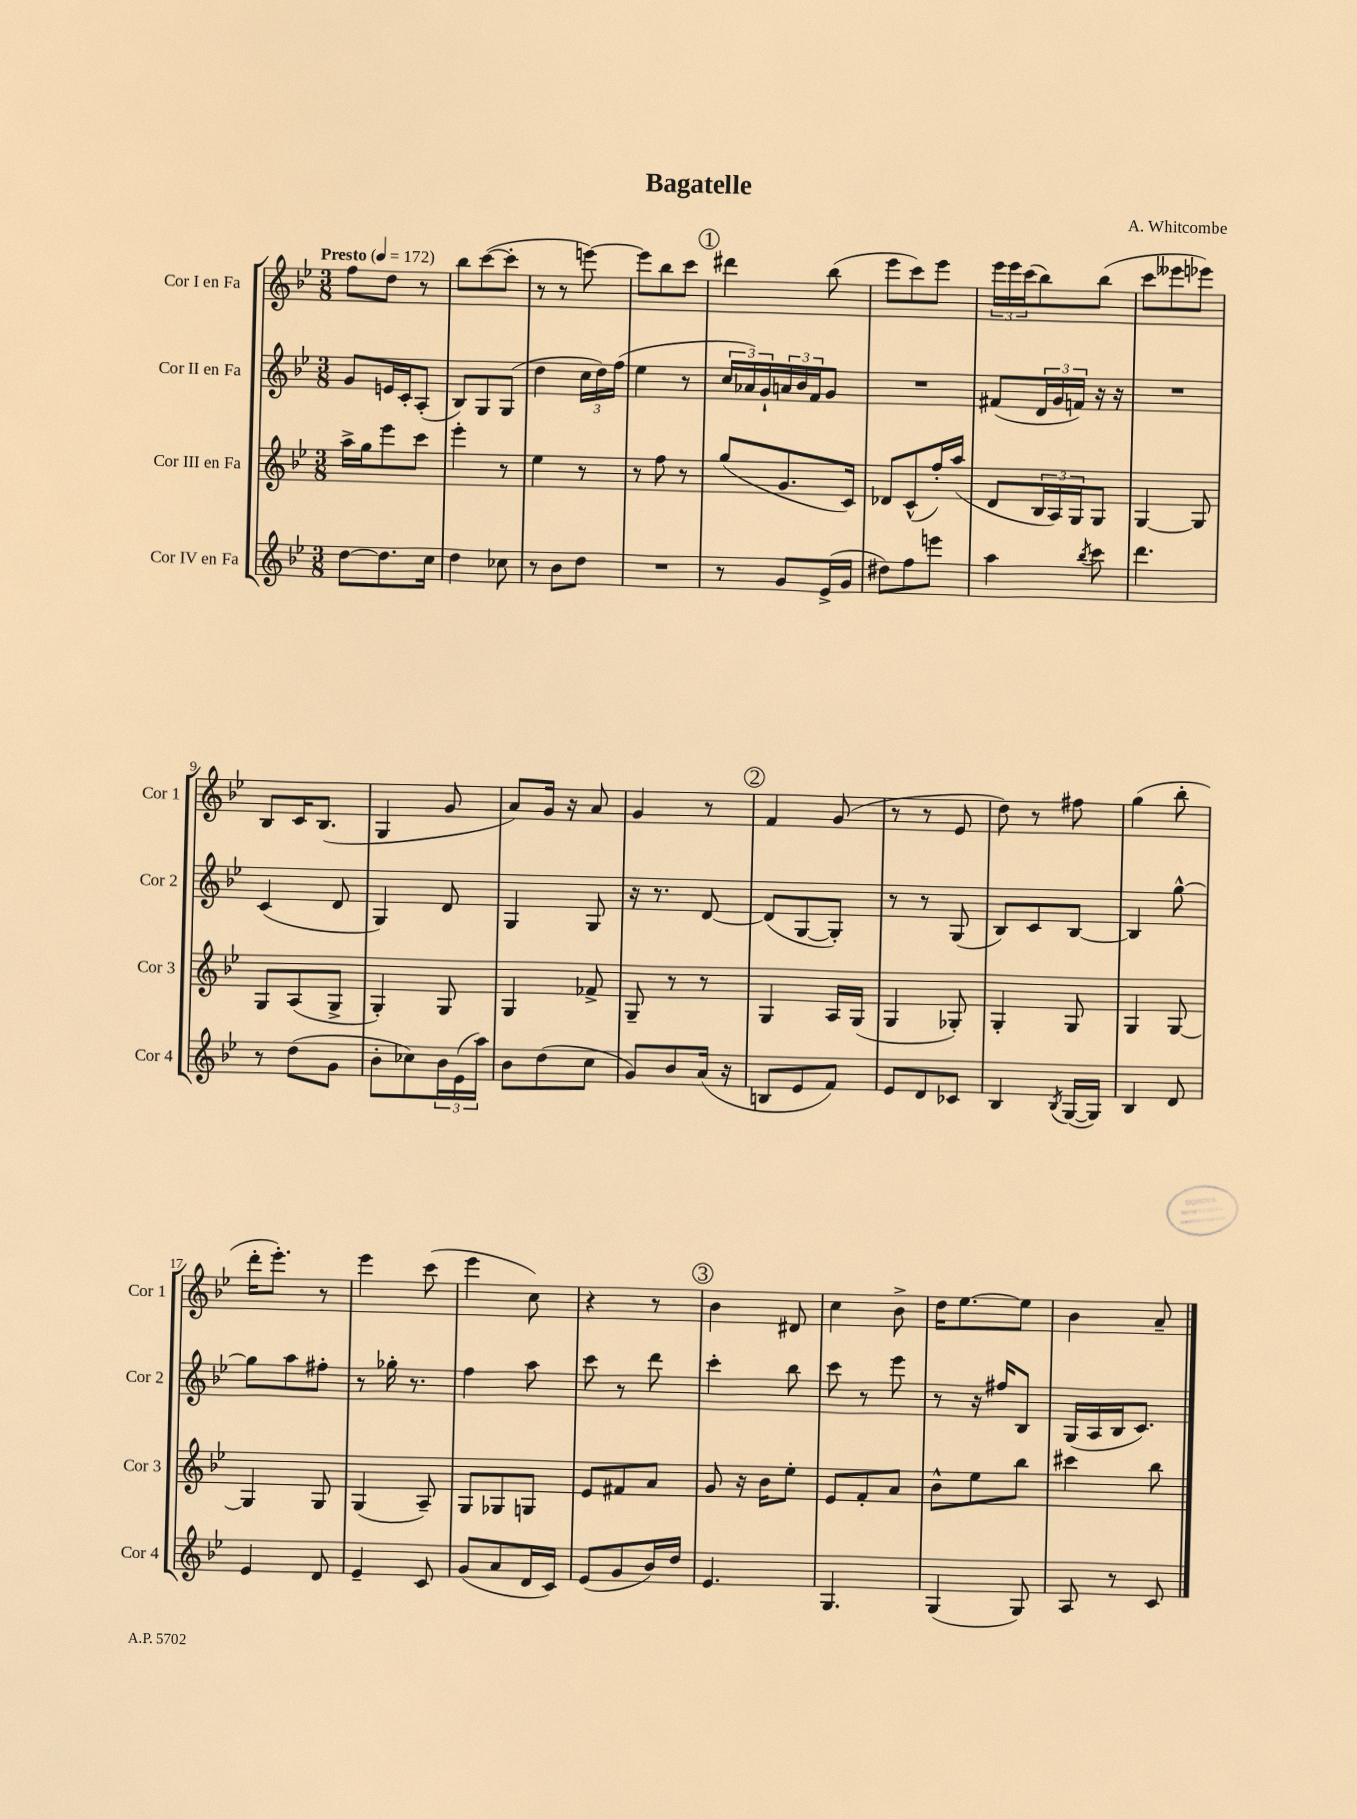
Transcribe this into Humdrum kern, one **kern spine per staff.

**kern	**kern	**kern	**kern
*staff4	*staff3	*staff2	*staff1
*clefG2	*clefG2	*clefG2	*clefG2
*k[b-e-]	*k[b-e-]	*k[b-e-]	*k[b-e-]
*M3/8	*M3/8	*M3/8	*M3/8
*MM172	*MM172	*MM172	*MM172
[8dd	16aa^	8g	8ff
.	16gg	.	.
8.dd]	8eee-	16e	8dd
.	.	16c'	.
.	8ccc	(8A'	8r
16cc	.	.	.
=	=	=	=
4dd	4eee-'	8B-)	8bb-
.	.	8G	([8ccc
8cc-	8r	(8G	8ccc']
=	=	=	=
8r	4ee-	4dd	8r
8b-	.	.	8r
8dd	8r	24cc	[8eee)
.	.	24dd)	.
.	.	(24ff	.
=	=	=	=
4.r	8r	4ee-	8eee]
.	8ff	.	8bb-
.	8r	8r	8ccc
=	=	=	=
8r	(8gg	24cc	4ddd#
.	.	24a-)	.
.	.	24g`	.
8g	8.g	24a	.
.	.	24b-	.
.	.	24f	.
(16e-^	.	8g	(8bb-
16g	16c)	.	.
=	=	=	=
8dd#)	8d-	4.r	8eee-
8ff	(8c^^	.	8ccc)
8eee	16ff')	.	8eee-
.	(16aa	.	.
=	=	=	=
4aa	8d	(8f#	24eee-
.	.	.	24eee-
.	.	.	(24ccc
.	24B-	24d	8bb-)
.	24A)	24g	.
.	24G	24f)	.
8qbb-	.	.	.
8ccc	8G	16r	(8bb-
.	.	16r	.
=	=	=	=
4.ddd	[4G	4.r	8ccc
.	.	.	8eee--
.	8G]	.	8eee-)
=	=	=	=
8r	8G	(4c	8B-
(8dd	(8A	.	16c
.	.	.	(8.B-
8g	8G^	8d	.
=	=	=	=
8b-'	4G')	4G)	4G
8cc-)	.	.	.
24b-	8G	8d	8g
(24e-	.	.	.
24aa)	.	.	.
=	=	=	=
8b-	4G	4G	8a)
(8dd	.	.	16g
.	.	.	16r
8cc	8f-^	8G	8a
=	=	=	=
8g)	8G~	16r	4g
.	.	8.r	.
8b-	8r	.	.
(16a	8r	[8d	8r
16r	.	.	.
=	=	=	=
8B	4G	(8d]	4f
8e-	.	[8G	.
8f)	16A	8G'])	(8g
.	(16G	.	.
=	=	=	=
8e-	4G	8r	8r
8d	.	8r	8r
8c-	8G-')	(8G	8e-
=	=	=	=
4B-	4G'	8B-)	8dd)
.	.	8c	8r
8qB-	.	.	.
([16G	8G	[8B-	8ff#
16G])	.	.	.
=	=	=	=
4B-	4G	4B-]	(4gg
8d	[8G	[8gg^^	8bb-'
=	=	=	=
4e-	4G]	8gg]	16ddd'
.	.	.	8.eee-')
.	.	8aa	.
8d	8G	8ff#'	8r
=	=	=	=
4e-~	(4G	8r	4eee-
.	.	16gg-'	.
.	.	8.r	.
8c	8A~)	.	(8ccc
=	=	=	=
(8g	8G	4ff	4eee-
8a	8G-	.	.
16d	8G	8aa	8cc)
16c)	.	.	.
=	=	=	=
(8e-	8e-	8ccc	4r
8g	8f#	8r	.
16b-)	8a	8ddd	8r
16dd	.	.	.
=	=	=	=
4.e-	8g	4ccc'	4b-
.	16r	.	.
.	16b-	.	.
.	8ee-'	8bb-	8d#
=	=	=	=
4.G	8e-	8ccc	4cc
.	8f'	8r	.
.	8a	8eee-	8b-^
=	=	=	=
(4G	8b-^^	8r	16dd
.	.	.	[8.ee-
.	8ee-	16r	.
.	.	16ff#	.
8G)	8bb-	8B-	8ee-]
=	=	=	=
8A	4ccc#	(16G	4b-
.	.	16A	.
8r	.	16B-	.
.	.	8.c)	.
8c	8bb-	.	8a~
==	==	==	==
*-	*-	*-	*-
